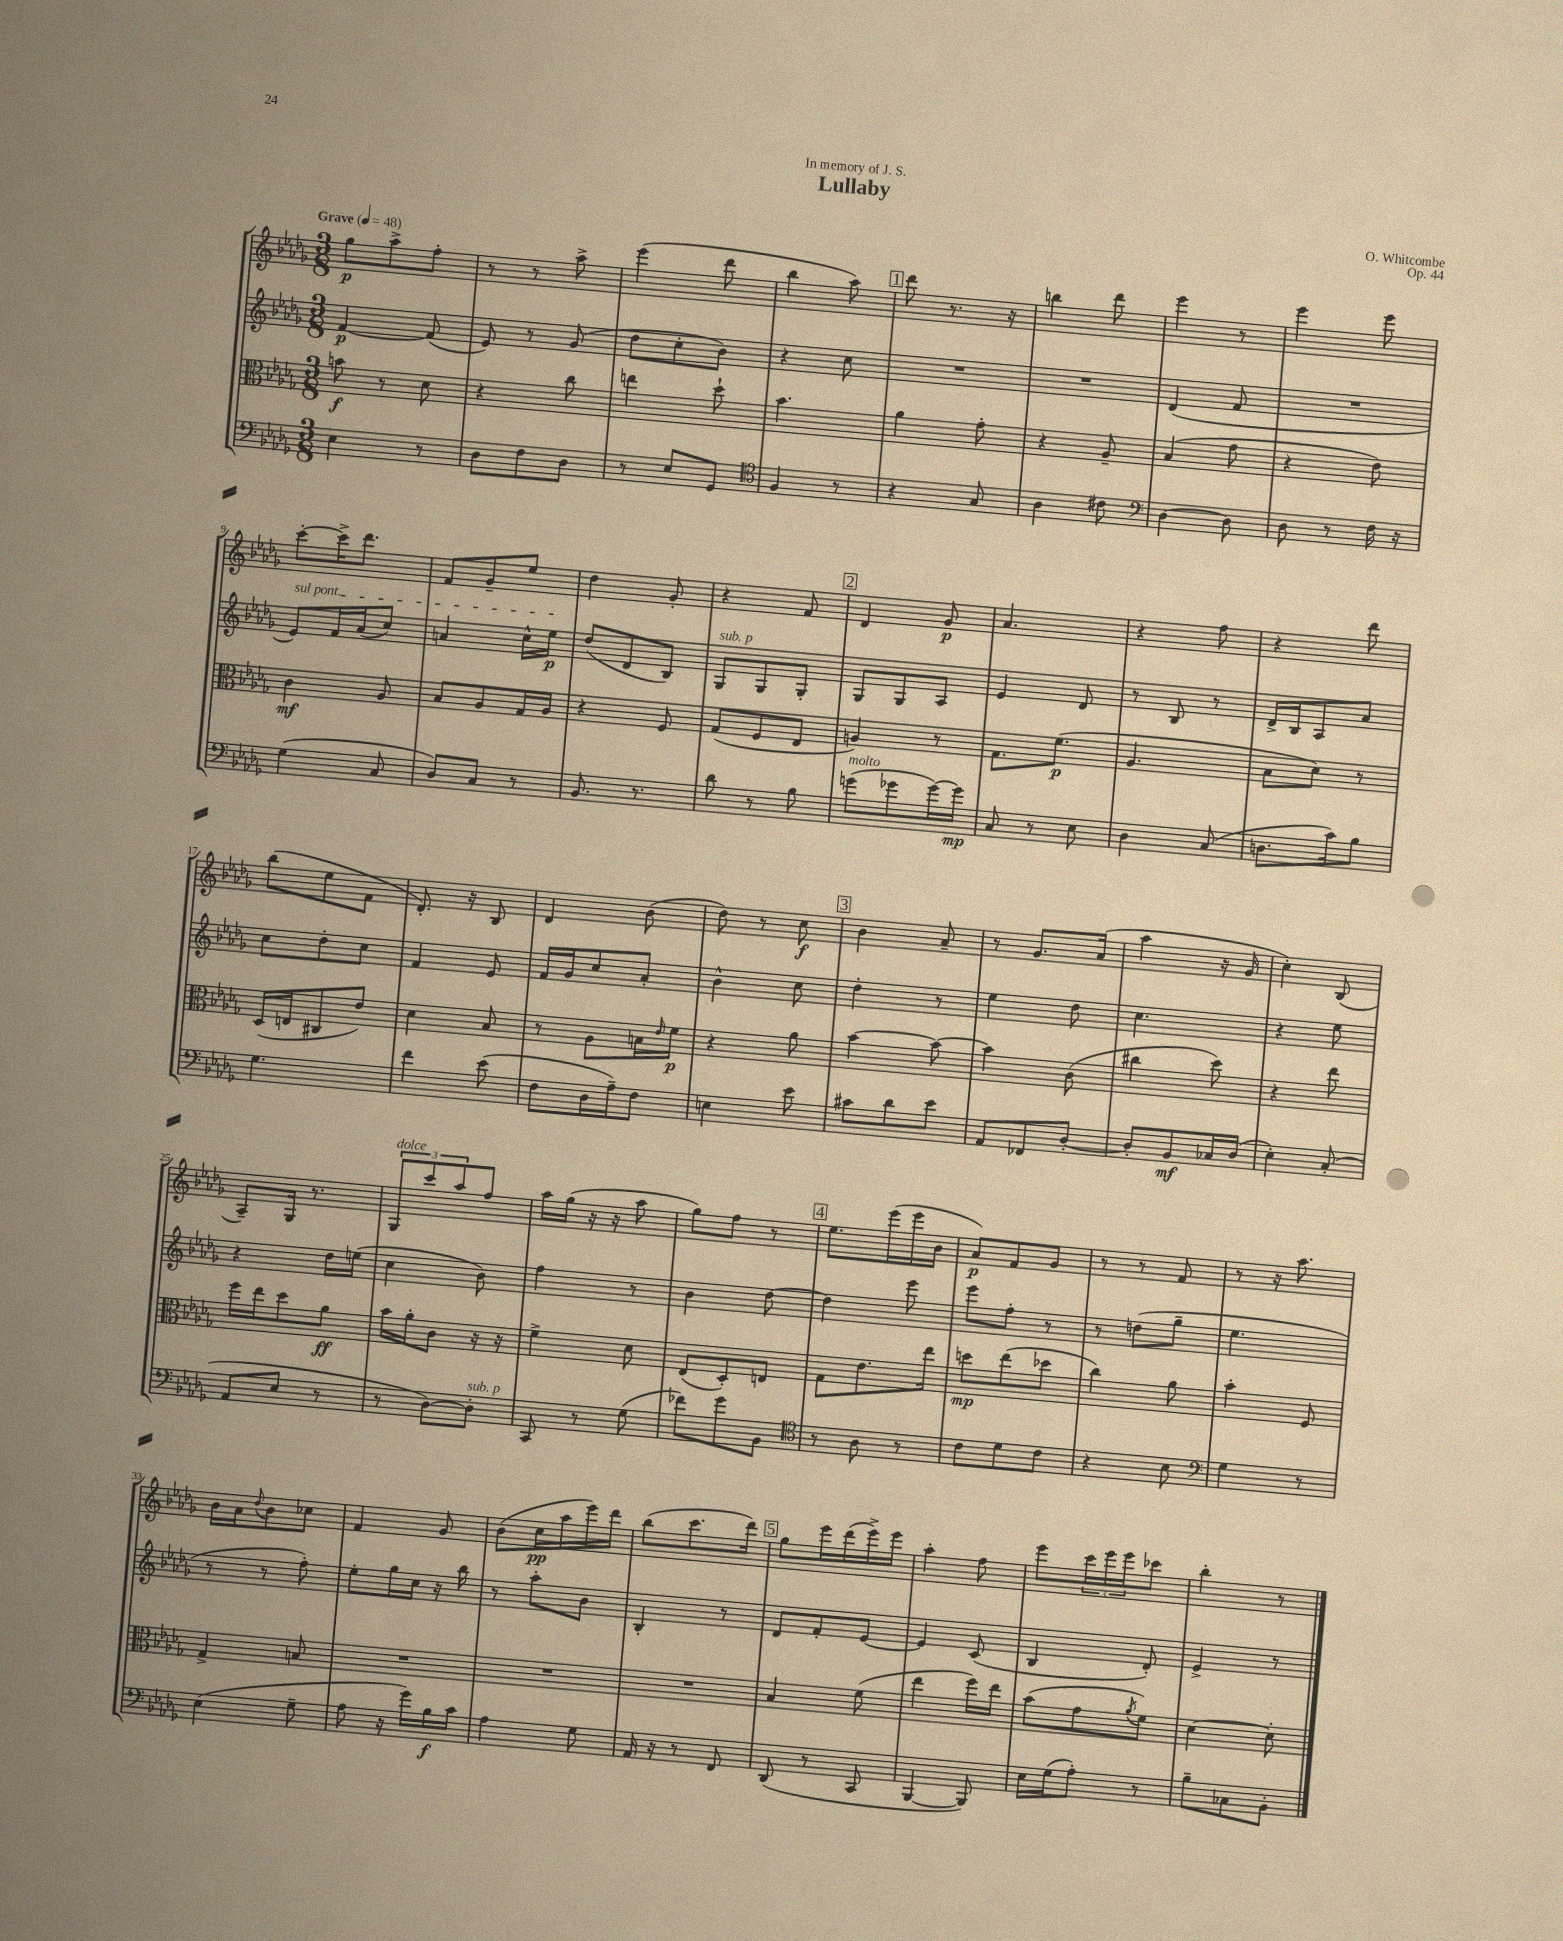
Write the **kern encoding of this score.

**kern	**kern	**kern	**kern
*staff4	*staff3	*staff2	*staff1
*clefF4	*clefC3	*clefG2	*clefG2
*k[b-e-a-d-g-]	*k[b-e-a-d-g-]	*k[b-e-a-d-g-]	*k[b-e-a-d-g-]
*M3/8	*M3/8	*M3/8	*M3/8
*MM48	*MM48	*MM48	*MM48
4E-	8b	[4f	8gg-
.	8r	.	8aa-^
8r	8d-	(8f]	8ff'
=	=	=	=
8D-	4r	8e-)	8r
8F	.	8r	8r
8D-	8cc	(8g-	8aa-^
=	=	=	=
8r	4ee	8dd-	(4eee-
8E-	.	8cc'	.
8GG-	8dd-`	8b-)	8ddd-
=	=	=	=
*clefC4	*	*	*
4F	4.b-	4r	4bb-
8r	.	8cc	8aa-)
=	=	=	=
4r	4a-	4.r	8ddd-
.	.	.	8.r
8G-	8g-'	.	.
.	.	.	16r
=	=	=	=
4A-	4r	4.r	4bb
8c#	8A-~	.	8ddd-
=	=	=	=
*clefF4	*	*	*
[4D-	(4B-	(4d-	4eee-
8D-]	8g-	8f	8r
=	=	=	=
8D-	4r	4.r	4eee-
8r	.	.	.
16F	8e-)	.	8eee-
16r	.	.	.
=	=	=	=
(4G-	4c	8e-)	[8ccc'
.	.	16f	16ccc^]
.	.	(16a-	8.ddd-
8C	8A-	8cc)	.
=	=	=	=
8D-)	8B-	4a	8f
8C	8A-	.	8g-~
8r	16G-	16cc^^	8ee-
.	16A-	16ee-	.
=	=	=	=
8.BB-	4r	(8dd-	4dd-
.	.	8d-	.
8.r	.	.	.
.	8F	8B-)	8g-'
=	=	=	=
8d-	(8G-	8G-	4r
8r	8F	8G-	.
8B-	8E-	8G-'	8f
=	=	=	=
(8g	4A)	8G-	4d-
8g-	.	8G-	.
[16g-)	8r	8A-	8g-
16g-]	.	.	.
=	=	=	=
8C	8.G-	4e-	4.a-
8r	.	.	.
.	(8.f	.	.
8E-	.	8d-	.
=	=	=	=
4D-	4.A-	8r	4r
.	.	8B-	.
(8C	.	8r	8ff
=	=	=	=
8.D	8B-	16d-^	4r
.	.	16B-	.
.	8d-)	8A-	.
16c)	.	.	.
8B-	8r	8a-	8ddd-
=	=	=	=
4.G-	(16D-	8cc	(8bb-
.	16E	.	.
.	8C#	8dd-'	8ee-
.	8e-)	8cc	8f
=	=	=	=
4f	4d-	4f	8.d-')
.	.	.	16r
(8e-	8B-	8e-	8B-
=	=	=	=
8F	8r	16f	4d-
.	.	16g-	.
16D-	8A-	8cc	.
16A-~)	.	.	.
8F	16B	8a-'	(8b-
.	16qqe-	.	.
.	16f	.	.
=	=	=	=
4E	4r	4b-^^	8dd-)
.	.	.	8r
8e-	8a-	8cc	8cc
=	=	=	=
8c#	[4b-	4dd-'	4b-
8d-	.	.	.
8e-	8b-_	8r	8a-~
=	=	=	=
8AA-	4b-]	4ee-	8r
8FF-	.	.	8.g-
[8D-'	(8c	8dd-	.
.	.	.	(16a-
=	=	=	=
8D-']	4cc#	4.cc	4aa-
8BB-	.	.	.
16C-	8dd-)	.	16r
(16D-	.	.	16g-
=	=	=	=
4E-')	4r	4r	4cc')
(8C'	8ee-	8ee-	(8B-
=	=	=	=
8AA-	16ff	4r	8A-~)
.	16ee-	.	.
8E-	8dd-	.	16G-
.	.	.	8.r
8r	8a-	16dd-	.
.	.	(16ee	.
=	=	=	=
8r	16b-	4cc	12G-
.	16a-'	.	.
.	.	.	12ccc
[8D-)	8c	.	.
.	.	.	12aa-
8D-']	16r	8b-)	8ff
.	16r	.	.
=	=	=	=
8CC	4f^	4ff	16aa-
.	.	.	(16gg-
8r	.	.	16r
.	.	.	16r
(8G-	8d-	8r	8aa-
=	=	=	=
8f-)	(8E-	4b-	8gg-)
8g-	8D-')	.	8ff
8BB-	8E	[8dd-	8r
=	=	=	=
*clefC4	*	*	*
8r	8G-	4dd-]	8.ee-
8A-	8.e-	.	.
.	.	.	(16eee-
8r	.	8eee-	16eee-
.	16ee-	.	16b-
=	=	=	=
8c	8dd	8eee-	8a-)
8d-	(8ee-	8ff'	8f
8c	8dd-	8r	8g-
=	=	=	=
4r	4cc)	8r	8r
.	.	(8dd	8r
8B-	8a-	8gg-~	8f
=	=	=	=
*clefF4	*	*	*
4G-	4b-'	4.ee-	8r
.	.	.	16r
.	.	.	8.aa-
8r	8F	.	.
=	=	=	=
(4E-	4G-^	8r	16b-
.	.	.	16a-
.	.	.	8qqdd-
.	.	8r	8b-
8G-~	8B	8ff')	8cc-
=	=	=	=
8A-	4.r	8ee-'	4f
16r	.	16gg-	.
16g-)	.	16cc	.
16B-	.	16r	8g-
16c	.	16bb-	.
=	=	=	=
4A-	4.r	8r	(8b-
.	.	8aa-'	16cc
.	.	.	16aa-
8G-	.	8b-	16eee-)
.	.	.	16ddd-
=	=	=	=
16AA-	4.r	4B-'	(8bb-
16r	.	.	.
8r	.	.	8.ccc
8FF	.	8r	.
.	.	.	16ddd-)
=	=	=	=
(8DD-	4B-	8d-	8gg-
8r	.	8f'	16eee-
.	.	.	(16ddd-
8CC	(8f	[8e-	16eee-^)
.	.	.	16eee-
=	=	=	=
[4BBB-	4ee-	4e-]	4aa-'
8BBB-])	16ff)	(8c	8ff
.	16ee-	.	.
=	=	=	=
16E-	(8b-	4B-	8eee-
(16G-	.	.	.
8A-')	8g-	.	24ccc
.	.	.	24eee-
.	.	.	24eee-
.	8qa-	.	.
8r	8f)	8d-')	8ccc-
=	=	=	=
8B-~	[4d-	4e-^	4bb-'
8C-	.	.	.
8BB-'	8d-']	8r	8r
==	==	==	==
*-	*-	*-	*-
